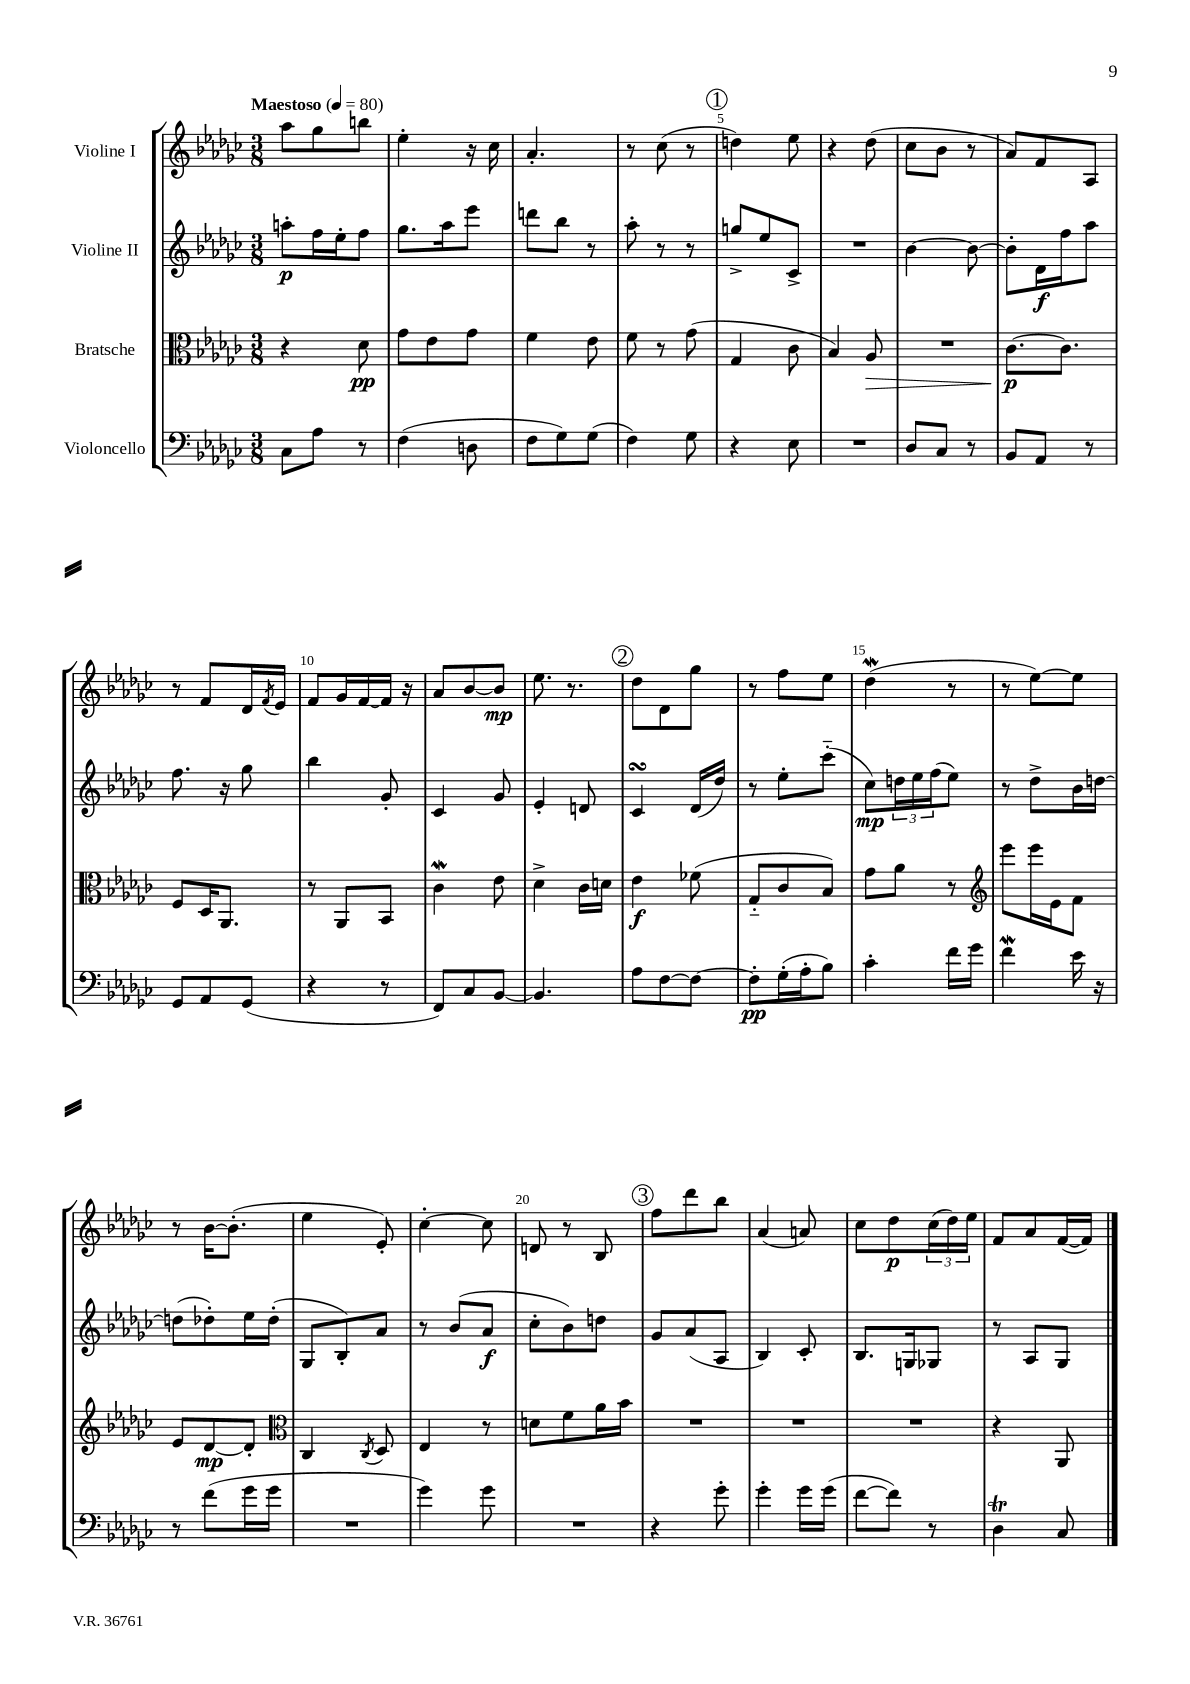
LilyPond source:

<<
\new StaffGroup <<
\new Staff = "s0" \with { instrumentName = "Violine I" } {
    \clef treble \key ges \major \numericTimeSignature \time 3/8 \tempo "Maestoso" 4 = 80
    aes''8 ges''8 b''8 |
    ees''4-. r16 ces''16 |
    aes'4.-. |
    r8 ces''8( r8 |
    \mark \markup { \circle "1" } d''4) ees''8 |
    r4 des''8( |
    ces''8 bes'8 r8 |
    aes'8) f'8 aes8 |
    r8 f'8 des'16 \acciaccatura { f'8 } ees'16 |
    f'8 ges'16 f'16~ f'16 r16 |
    aes'8 bes'8~ bes'8\mp |
    ees''8. r8. |
    \mark \markup { \circle "2" } des''8 des'8 ges''8 |
    r8 f''8 ees''8 |
    des''4\mordent( r8 |
    r8 ees''8~) ees''8 |
    r8 bes'16~ bes'8.-.( |
    ees''4 ees'8-.) |
    ces''4~-. ces''8 |
    d'8 r8 bes8 |
    \mark \markup { \circle "3" } f''8 des'''8 bes''8 |
    aes'4( a'8) |
    ces''8 des''8\p \tuplet 3/2 { ces''16( des''16) ees''16 } |
    f'8 aes'8 f'16~( f'16) \bar "|." |
}
\new Staff = "s1" \with { instrumentName = "Violine II" } {
    \clef treble \key ges \major \numericTimeSignature \time 3/8
    a''8-.\p f''16 ees''16-. f''8 |
    ges''8. aes''16 ees'''8 |
    d'''8 bes''8 r8 |
    aes''8-. r8 r8 |
    \mark \markup { \circle "1" } g''8-> ees''8 ces'8-> |
    R4. |
    bes'4~ bes'8~ |
    bes'8-. des'16\f f''16 aes''8 |
    f''8. r16 ges''8 |
    bes''4 ges'8-. |
    ces'4 ges'8 |
    ees'4-. d'8 |
    \mark \markup { \circle "2" } ces'4\turn des'16( des''16) |
    r8 ees''8-. ces'''8-_( |
    ces''8\mp) \tuplet 3/2 { d''16 ees''16 f''16( } ees''8) |
    r8 des''8-> bes'16 d''16~ |
    d''8( des''8-.) ees''16 des''16-.( |
    ges8 bes8-.) aes'8 |
    r8 bes'8( aes'8\f |
    ces''8-. bes'8) d''8 |
    \mark \markup { \circle "3" } ges'8 aes'8( aes8 |
    bes4) ces'8-. |
    bes8. g16 ges8 |
    r8 aes8 ges8 \bar "|." |
}
\new Staff = "s2" \with { instrumentName = "Bratsche" } {
    \clef alto \key ges \major \numericTimeSignature \time 3/8
    r4 des'8\pp |
    ges'8 ees'8 ges'8 |
    f'4 ees'8 |
    f'8 r8 ges'8( |
    \mark \markup { \circle "1" } ges4 ces'8 |
    bes4) aes8\> |
    R4. |
    ces'8.~\p\! ces'8. |
    f8 des16 aes,8. |
    r8 aes,8 bes,8 |
    ces'4\mordent ees'8 |
    des'4-> ces'16 d'16 |
    \mark \markup { \circle "2" } ees'4\f fes'8( |
    ges8-_ ces'8 bes8) |
    ges'8 aes'8 r8 |
    \clef treble ees'''8 ees'''16 ees'16 f'8 |
    ees'8 des'8~\mp des'8-. |
    \clef alto ces4 \acciaccatura { ces8 } des8 |
    ees4 r8 |
    d'8 f'8 aes'16 bes'16 |
    \mark \markup { \circle "3" } R4. |
    R4. |
    R4. |
    r4 aes,8 \bar "|." |
}
\new Staff = "s3" \with { instrumentName = "Violoncello" } {
    \clef bass \key ges \major \numericTimeSignature \time 3/8
    ces8 aes8 r8 |
    f4( d8 |
    f8 ges8) ges8( |
    f4) ges8 |
    \mark \markup { \circle "1" } r4 ees8 |
    R4. |
    des8 ces8 r8 |
    bes,8 aes,8 r8 |
    ges,8 aes,8 ges,8( |
    r4 r8 |
    f,8) ces8 bes,8~ |
    bes,4. |
    \mark \markup { \circle "2" } aes8 f8~ f8~ |
    f8-.\pp ges16-.( aes16-. bes8) |
    ces'4-. f'16 ges'16 |
    f'4\mordent ees'16 r16 |
    r8 f'8( ges'16 ges'16 |
    R4. |
    ges'4) ges'8 |
    R4. |
    \mark \markup { \circle "3" } r4 ges'8-. |
    ges'4-. ges'16 ges'16( |
    f'8~ f'8) r8 |
    des4\trill ces8 \bar "|." |
}
>>
>>
\layout { \context { \Score \override BarNumber.break-visibility = ##(#f #t #t) barNumberVisibility = #(every-nth-bar-number-visible 5) } }
